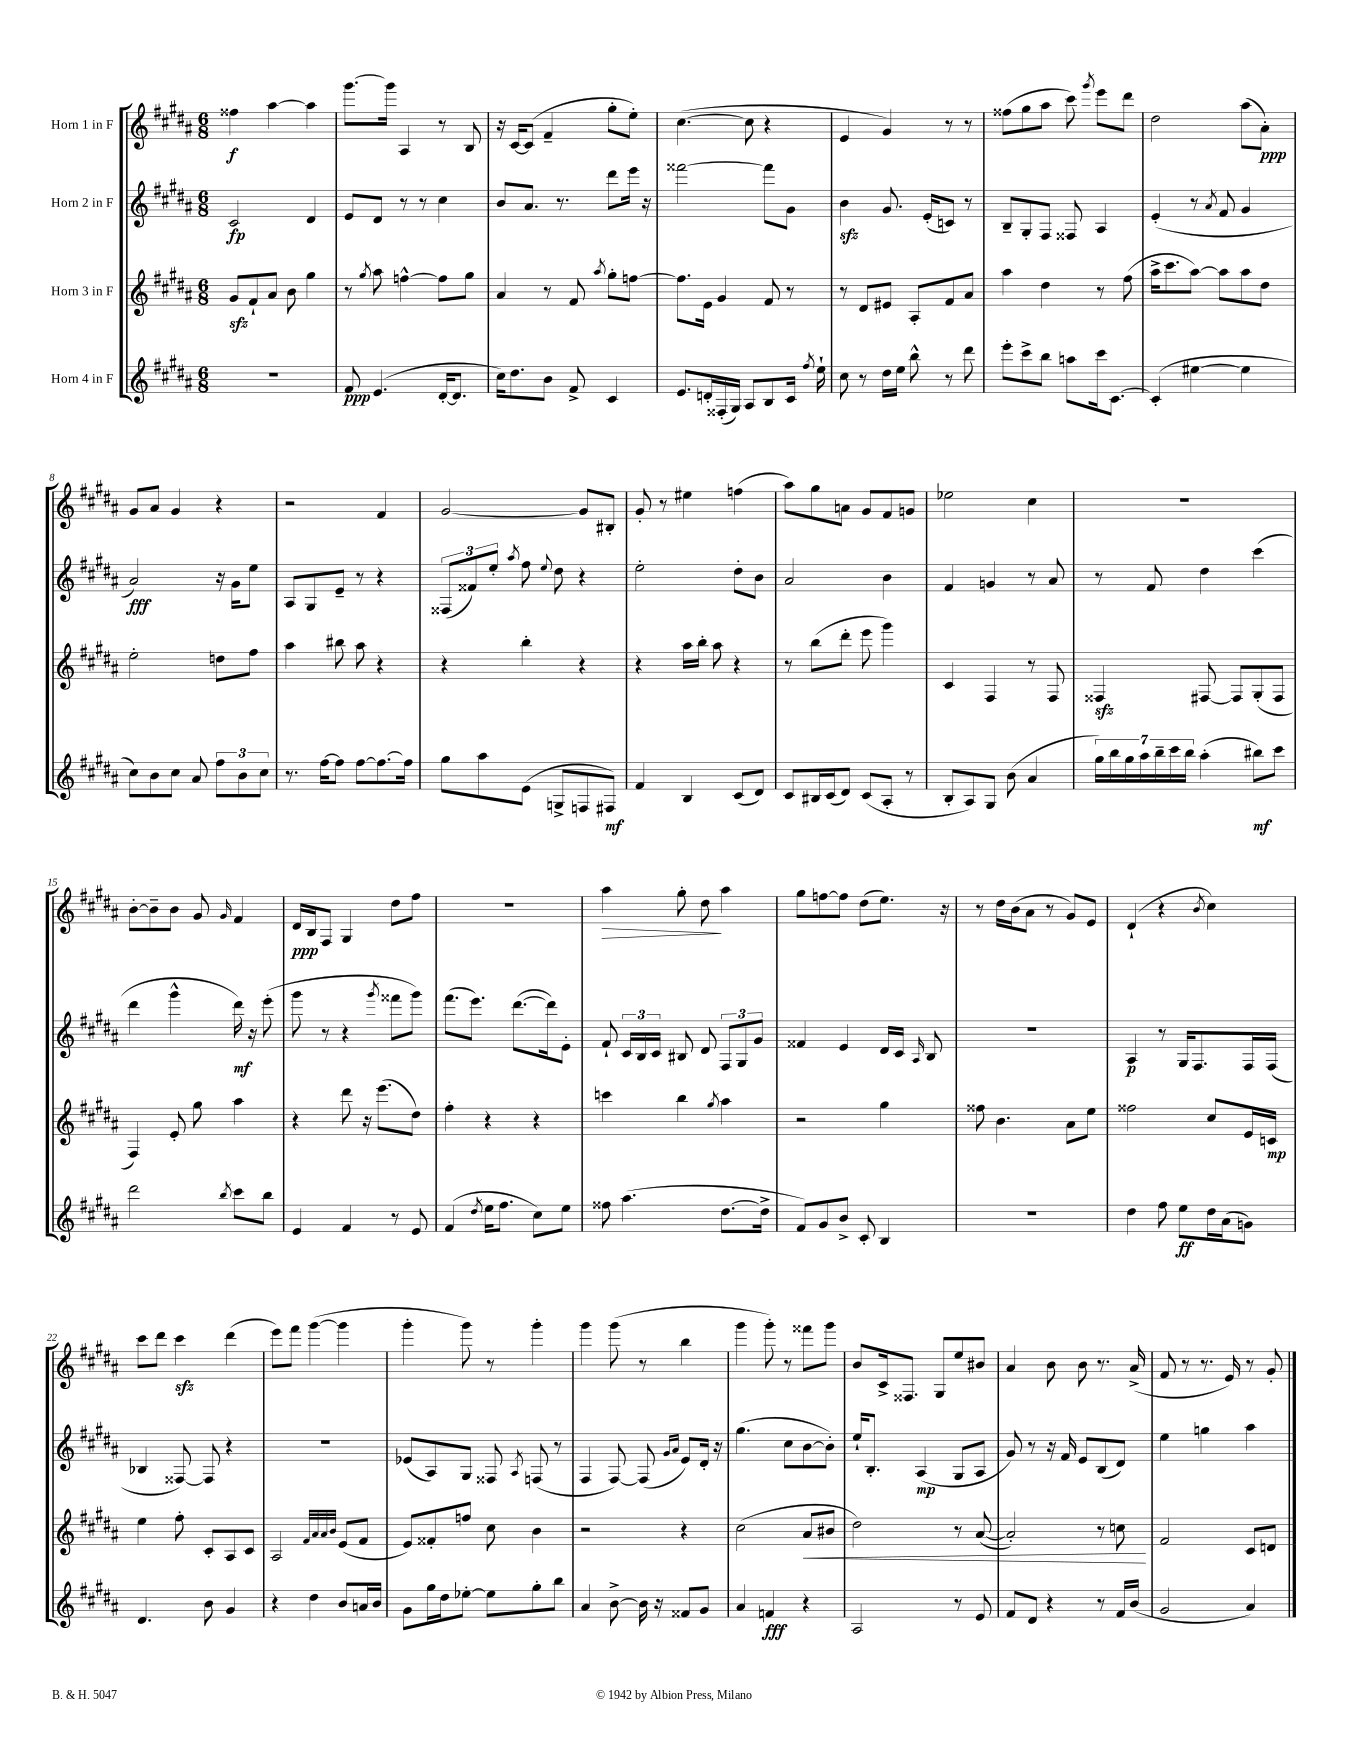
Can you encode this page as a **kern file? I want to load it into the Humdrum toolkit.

**kern	**dynam	**kern	**dynam	**kern	**dynam	**kern	**dynam
*part4	*part4	*part3	*part3	*part2	*part2	*part1	*part1
*staff4	*staff4	*staff3	*staff3	*staff2	*staff2	*staff1	*staff1
*I"Horn 4 in F	*	*I"Horn 3 in F	*	*I"Horn 2 in F	*	*I"Horn 1 in F	*
*clefG2	*	*clefG2	*	*clefG2	*	*clefG2	*
*k[f#c#g#d#a#]	*	*k[f#c#g#d#a#]	*	*k[f#c#g#d#a#]	*	*k[f#c#g#d#a#]	*
*M6/8	*	*M6/8	*	*M6/8	*	*M6/8	*
=1	=1	=1	=1	=1	=1	=1	=1
2.r	.	8g#zz/L	.	2c#/	fp	4ff##X\	f
.	.	8f#`/	.	.	.	.	.
.	.	8a#/J	.	.	.	[4aa#\	.
.	.	8b\	.	.	.	.	.
.	.	4gg#\	.	4d#/	.	4aa#\]	.
=2	=2	=2	=2	=2	=2	=2	=2
8f#/	ppp	8r	.	8e/L	.	[8.ggg#\L	.
.	.	8qgg#/	.	.	.	.	.
(4.e/	.	8aa#\	.	8d#/J	.	.	.
.	.	.	.	.	.	16ggg#\Jk]	.
.	.	[4ffn^^\	.	8r	.	4A#/	.
.	.	.	.	8r	.	.	.
[16d#'/KL	.	8ff\L]	.	4cc#\	.	8r	.
8.d#/J]	.	.	.	.	.	.	.
.	.	8gg#\J	.	.	.	8B/	.
=3	=3	=3	=3	=3	=3	=3	=3
16cc#\KL)	.	4a#/	.	8b/L	.	16r	.
8.dd#\	.	.	.	.	.	[16c#/KL	.
.	.	.	.	8.a#/J	.	(8c#/J]	.
8b\J	.	8r	.	.	.	4f#~/	.
.	.	.	.	8.r	.	.	.
8f#^/	.	8f#/	.	.	.	.	.
.	.	8qaa#/	.	.	.	.	.
4c#/	.	8gg#'\L	.	8ddd#\L	.	8gg#'\L	.
.	.	[8ffn\J	.	16eee\Jk	.	8ee'\J)	.
.	.	.	.	16r	.	.	.
=4	=4	=4	=4	=4	=4	=4	=4
8.e/L	.	8.ff\L]	.	[2fff##X\	.	([4.cc#\	.
16dn'/L	.	16e\Jk	.	.	.	.	.
(16F##X'/	.	4g#/	.	.	.	.	.
16G#/JJ)	.	.	.	.	.	.	.
8A#/L	.	.	.	.	.	8cc#\]	.
8B/	.	8f#/	.	8fff##\L]	.	4r	.
16c#/Jk	.	8r	.	8g#\J	.	.	.
8qff#/	.	.	.	.	.	.	.
16ee`\	.	.	.	.	.	.	.
=5	=5	=5	=5	=5	=5	=5	=5
8cc#\	.	8r	.	4bzz\	.	4e/	.
8r	.	8d#/L	.	.	.	.	.
16dd#\LL	.	8e#X/J	.	8.g#/	.	4g#/)	.
16ee\JJ	.	.	.	.	.	.	.
8bb^^\	.	8A#'/L	.	.	.	.	.
.	.	.	.	(16e'/KL	.	.	.
8r	.	8f#/	.	8cn/J)	.	8r	.
8ddd#\	.	8a#/J	.	8r	.	8r	.
=6	=6	=6	=6	=6	=6	=6	=6
8eee'\L	.	4aa#\	.	8B~/L	.	(8ff##X\L	.
8ccc#^\	.	.	.	8G#'/	.	8gg#\	.
8bb\J	.	4dd#\	.	8F#/J	.	8aa#\J	.
8aan\L	.	.	.	8F##X/	.	8ccc#\)	.
.	.	.	.	.	.	8qggg#/	.
16ccc#\k	.	8r	.	4A#/	.	8eee\L	.
[8.c#\J	.	.	.	.	.	.	.
.	.	(8ff#\	.	.	.	8ddd#\J	.
=7	=7	=7	=7	=7	=7	=7	=7
(4c#'/]	.	16aa#^\KL	.	(4e'/	.	2dd#\	.
.	.	8.ccc#\	.	.	.	.	.
[4ee#X\	.	[8aa#\J)	.	8r	.	.	.
.	.	.	.	8qa#/	.	.	.
.	.	8aa#\L]	.	8f#/	.	.	.
4ee#\]	.	8aa#\	.	4g#/	.	(8aa#\L	.
.	.	8dd#\J	.	.	.	8a#'\J)	ppp
!!LO:LB:g=z
=8	=8	=8	=8	=8	=8	=8	=8
8cc#\L)	.	2ee'\	.	2a#/)	fff	8g#/L	.
8b\	.	.	.	.	.	8a#/J	.
8cc#\J	.	.	.	.	.	4g#/	.
8a#/	.	.	.	.	.	.	.
12ff#\L	.	8ddn\L	.	16r	.	4r	.
.	.	.	.	16g#\KL	.	.	.
12b\	.	.	.	.	.	.	.
.	.	8ff#\J	.	8ee\J	.	.	.
12cc#\J	.	.	.	.	.	.	.
=9	=9	=9	=9	=9	=9	=9	=9
8.r	.	4aa#\	.	8A#/L	.	2r	.
.	.	.	.	8G#/	.	.	.
[16ff#\KL	.	.	.	.	.	.	.
8ff#\J]	.	8bb#X\	.	8e~/J	.	.	.
[8ff#\L	.	8aa#\	.	8r	.	.	.
8.ff#\_	.	4r	.	4r	.	4f#/	.
16ff#\Jk]	.	.	.	.	.	.	.
=10	=10	=10	=10	=10	=10	=10	=10
8gg#\L	.	4r	.	(12F##X/L	.	[2g#/	.
.	.	.	.	12f##X/)	.	.	.
8aa#\	.	.	.	.	.	.	.
.	.	.	.	12ee'/J	.	.	.
.	.	.	.	8qaa#/	.	.	.
(8e\J	.	4bb'\	.	8ff#\	.	.	.
.	.	.	.	8qqee/	.	.	.
8Gn^/L	.	.	.	8dd#\	.	.	.
8Fn/	.	4r	.	4r	.	8g#/L]	.
8F#X/J)	mf	.	.	.	.	8B#X'/J	.
=11	=11	=11	=11	=11	=11	=11	=11
4f#/	.	4r	.	2ee'\	.	8g#'/	.
.	.	.	.	.	.	8r	.
4B/	.	16aa#\LL	.	.	.	4ee#X\	.
.	.	16bb'\JJ	.	.	.	.	.
.	.	8aa#\	.	.	.	.	.
(8c#/L	.	4r	.	8dd#'\L	.	(4ffn\	.
8d#/J)	.	.	.	8b\J	.	.	.
=12	=12	=12	=12	=12	=12	=12	=12
8c#/L	.	8r	.	2a#/	.	8aa#\L)	.
16B#X/L	.	(8bb\L	.	.	.	8gg#\	.
(16c#/J	.	.	.	.	.	.	.
8d#/J)	.	8ddd#'\J	.	.	.	8an\J	.
(8c#/L	.	8eee\	.	.	.	8g#/L	.
8A#'/J	.	4ggg#\)	.	4b\	.	8f#/	.
8r	.	.	.	.	.	8gn/J	.
=13	=13	=13	=13	=13	=13	=13	=13
8B'/L	.	4c#/	.	4f#/	.	2ee-X\	.
8A#/)	.	.	.	.	.	.	.
8G#/J	.	4F#/	.	4gn/	.	.	.
(8b\	.	.	.	.	.	.	.
4a#/	.	8r	.	8r	.	4cc#\	.
.	.	8F#/	.	8a#/	.	.	.
=14	=14	=14	=14	=14	=14	=14	=14
28gg#\LL)	.	4F##Xzz/	.	8r	.	2.r	.
28bb\	.	.	.	.	.	.	.
28gg#\	.	.	.	.	.	.	.
28aa#\	.	.	.	.	.	.	.
.	.	.	.	8f#/	.	.	.
28bb~\	.	.	.	.	.	.	.
28ccc#\	.	.	.	.	.	.	.
28bb\JJ	.	.	.	.	.	.	.
(4aa#'\	.	[8F#X/	.	4dd#\	.	.	.
.	.	8F#/L]	.	.	.	.	.
8bb#X\L)	mf	(8G#'/	.	(4ccc#\	.	.	.
8ccc#\J	.	8F#/J	.	.	.	.	.
!!LO:LB:g=z
=15	=15	=15	=15	=15	=15	=15	=15
2ddd#\	.	4F#/)	.	4ddd#\	.	[8b'\L	.
.	.	.	.	.	.	8b~\]	.
.	.	8e'/	.	4ggg#^^\	.	8b\J	.
.	.	8gg#\	.	.	.	8g#/	.
8qbb/	.	.	.	.	.	16qqg#/	.
8ccc#\L	.	4aa#\	.	16ddd#\)	mf	4f#/	.
.	.	.	.	16r	.	.	.
8bb\J	.	.	.	(8eee'\	.	.	.
=16	=16	=16	=16	=16	=16	=16	=16
4e/	.	4r	.	8ggg#\	.	16d#/LL	ppp
.	.	.	.	.	.	16B/J	.
.	.	.	.	8r	.	8F#/J	.
4f#/	.	8ddd#\	.	4r	.	4G#/	.
.	.	16r	.	.	.	.	.
.	.	(8.eee\L	.	.	.	.	.
.	.	.	.	8qggg#/	.	.	.
8r	.	.	.	8fff##X\L	.	8dd#\L	.
8e/	.	8dd#\J)	.	8ggg#\J)	.	8ff#\J	.
=17	=17	=17	=17	=17	=17	=17	=17
(4f#/	.	4ff#'\	.	(8.fff#\L	.	2.r	.
.	.	.	.	8.eee\J)	.	.	.
8qdd#/	.	.	.	.	.	.	.
16ee\KL	.	4r	.	.	.	.	.
8.ff#\J	.	.	.	.	.	.	.
.	.	.	.	([8.ddd#\L	.	.	.
8cc#\L)	.	4r	.	.	.	.	.
.	.	.	.	16ddd#\k])	.	.	.
8ee\J	.	.	.	8e'\J	.	.	.
=18	=18	=18	=18	=18	=18	=18	=18
!	!	!	!	!	!	!	!LO:HP:b
8ff##X\	.	4cccn\	.	8f#`/	.	4aa#\	>
(4.aa#\	.	.	.	24c#/LL	.	.	.
.	.	.	.	24B/	.	.	.
.	.	.	.	24c#/JJ	.	.	.
.	.	4bb\	.	8B#X/	.	8gg#'\	.
.	.	.	.	8d#/	.	8dd#\	.
.	.	8qgg#/	.	.	.	.	.
[8.dd#\L	.	4aa#\	.	12F#/L	.	4aa#\	]
.	.	.	.	12G#/	.	.	.
.	.	.	.	12g#/J	.	.	.
16dd#^\Jk]	.	.	.	.	.	.	.
=19	=19	=19	=19	=19	=19	=19	=19
8f#/L)	.	2r	.	4f##X/	.	8gg#\L	.
8g#/	.	.	.	.	.	[8ffn\	.
8b^/J	.	.	.	4e/	.	8ff\J]	.
8c#'/	.	.	.	.	.	(8dd#\L	.
4B/	.	4gg#\	.	16d#/LL	.	8.ee\J)	.
.	.	.	.	16c#/JJ	.	.	.
.	.	.	.	16qqA#/	.	.	.
.	.	.	.	8B/	.	.	.
.	.	.	.	.	.	16r	.
=20	=20	=20	=20	=20	=20	=20	=20
2.r	.	8ff##X\	.	2.r	.	8r	.
.	.	4.b\	.	.	.	16dd#\LL	.
.	.	.	.	.	.	(16b\J	.
.	.	.	.	.	.	8a#\J	.
.	.	.	.	.	.	8r	.
.	.	8a#\L	.	.	.	8g#/L)	.
.	.	8ee\J	.	.	.	8e/J	.
=21	=21	=21	=21	=21	=21	=21	=21
4dd#\	.	2ff##X\	.	4A#/	p	(4d#`/	.
8ff#\	.	.	.	8r	.	4r	.
8ee\L	ff	.	.	16G#/KL	.	.	.
.	.	.	.	8.F#/	.	.	.
.	.	.	.	.	.	8qb/	.
16dd#\L	.	8cc#/L	.	.	.	4cc#\)	.
(16a#\J	.	.	.	.	.	.	.
8gn\J)	.	16e/L	.	16F#/L	.	.	.
.	.	16cn/JJ	mp	(16F#/JJ	.	.	.
!!LO:LB:g=z
=22	=22	=22	=22	=22	=22	=22	=22
4.d#/	.	4ee\	.	4B-X/	.	8ccc#\L	.
.	.	.	.	.	.	8ddd#\J	.
.	.	8ff#'\	.	[8F##X/)	.	4ccc#zz\	.
8b\	.	8c#'/L	.	8F##/]	.	.	.
4g#/	.	8A#/	.	4r	.	(4ddd#\	.
.	.	8c#/J	.	.	.	.	.
=23	=23	=23	=23	=23	=23	=23	=23
4r	.	2A#/	.	2.r	.	8eee\L)	.
.	.	.	.	.	.	8fff#\J	.
4dd#\	.	.	.	.	.	([4ggg#\	.
.	.	32qqf#/LLL	.	.	.	.	.
.	.	32qqa#/	.	.	.	.	.
.	.	32qqa#/	.	.	.	.	.
.	.	32qqb/JJJ	.	.	.	.	.
8b/L	.	(8e/L	.	.	.	4ggg#\]	.
16an/L	.	8f#/J	.	.	.	.	.
16b/JJ	.	.	.	.	.	.	.
=24	=24	=24	=24	=24	=24	=24	=24
8g#\L	.	8e/L)	.	(8e-X/L	.	4ggg#'\	.
16gg#\L	.	8f##X'/	.	8A#/)	.	.	.
16dd#\J	.	.	.	.	.	.	.
[8ee-X'\J	.	8ffn/J	.	8G#/J	.	8ggg#\)	.
8ee-\L]	.	8cc#\	.	8F##X/	.	8r	.
.	.	.	.	8qA#/	.	.	.
8gg#'\	.	4b\	.	(8Fn/	.	4ggg#'\	.
8bb\J	.	.	.	8r	.	.	.
=25	=25	=25	=25	=25	=25	=25	=25
4a#/	.	2r	.	4F#/	.	4ggg#\	.
[8b^\	.	.	.	[8F#/)	.	(8ggg#\	.
16b\]	.	.	.	(8F#/]	.	8r	.
16r	.	.	.	.	.	.	.
.	.	.	.	16qqg#/LL	.	.	.
.	.	.	.	16qqa#/JJ	.	.	.
8f##X/L	.	4r	.	8e/L)	.	4bb\	.
8g#/J	.	.	.	16d#'/Jk	.	.	.
.	.	.	.	16r	.	.	.
=26	=26	=26	=26	=26	=26	=26	=26
4a#/	.	(2cc#\	.	(4.gg#\	.	4ggg#\	.
4fn/	fff	.	.	.	.	8ggg#'\)	.
.	.	.	.	8cc#\L	.	8r	.
!	!	!	!LO:HP:b	!	!	!	!
4r	.	8a#/L	<	[8b\	.	8fff##X\L	.
.	.	8b#X/J	.	8b'\J])	.	8ggg#\J	.
=27	=27	=27	=27	=27	=27	=27	=27
2A#/	.	2dd#\)	.	16ee`/KL	.	8b/L	.
.	.	.	.	8.B'/J	.	.	.
.	.	.	.	.	.	16c#^/k	.
.	.	.	.	.	.	8.F##X/J	.
.	.	.	.	(4A#/	mp	.	.
.	.	.	.	.	.	8G#/L	.
8r	.	8r	.	8G#/L	.	8ee/	.
8e/	.	([8a#/	.	8A#/J	.	8b#X/J	.
=28	=28	=28	=28	=28	=28	=28	=28
8f#/L	.	2a#'/])	.	8g#/)	.	4a#/	.
8d#/J	.	.	.	8r	.	.	.
4r	.	.	.	16r	.	8b\	.
.	.	.	.	16f#/	.	.	.
.	.	.	.	8e/L	.	8b\	.
8r	.	8r	.	(8B/	.	8.r	.
16f#/LL	.	8ccn\	.	8d#/J)	.	.	.
(16b/JJ	.	.	.	.	.	(16a#^/	.
.	.	.	[	.	.	.	.
=29	=29	=29	=29	=29	=29	=29	=29
2g#/	.	2f#/	.	4ee\	.	8f#/	.
.	.	.	.	.	.	8r	.
.	.	.	.	4ggn\	.	8.r	.
.	.	.	.	.	.	16e/)	.
4a#/)	.	8c#/L	.	4aa#\	.	8r	.
.	.	8dn/J	.	.	.	8g#'/	.
==	==	==	==	==	==	==	==
*-	*-	*-	*-	*-	*-	*-	*-
